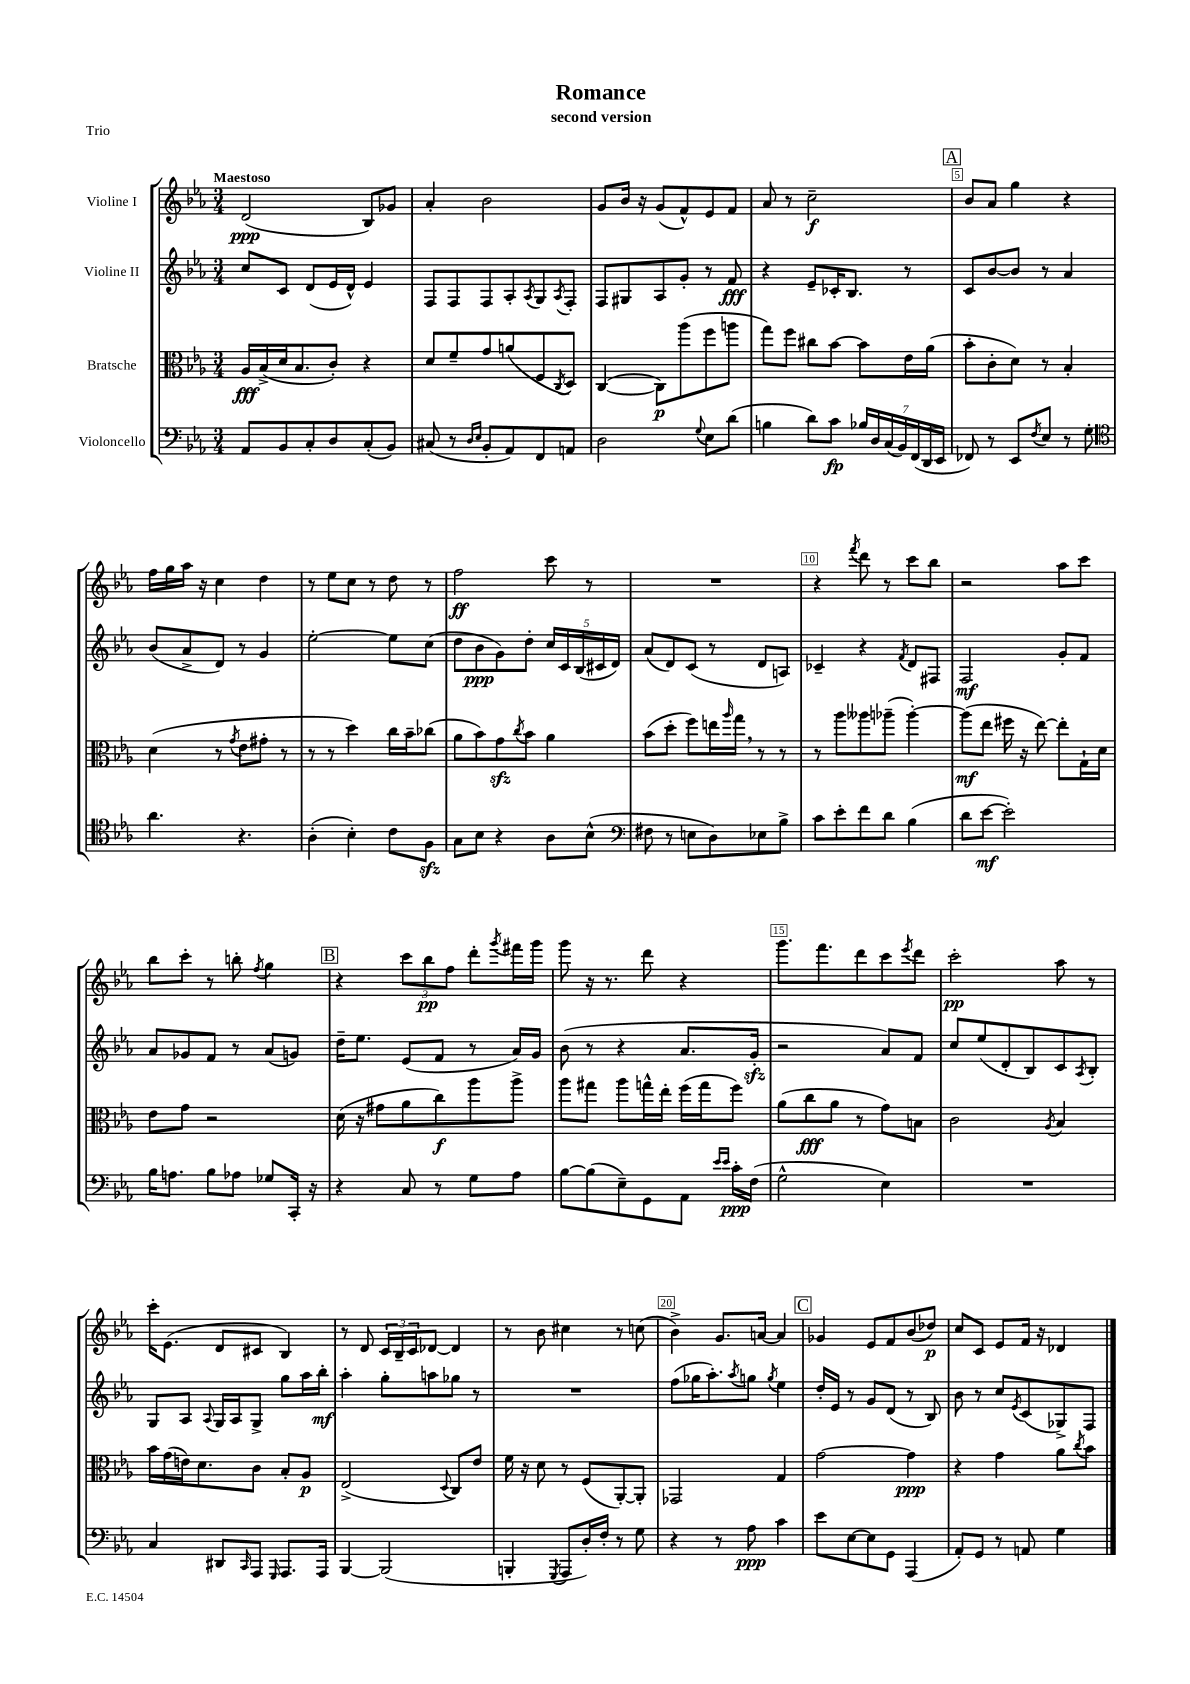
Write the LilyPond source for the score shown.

\header { title = "Romance" subtitle = "second version" piece = "Trio" }
<<
\new StaffGroup <<
\new Staff = "s0" \with { instrumentName = "Violine I" } {
    \clef treble \key ees \major \numericTimeSignature \time 3/4 \tempo "Maestoso"
    d'2\ppp( bes8) ges'8 |
    aes'4-. bes'2 |
    g'8 bes'16 r16 g'8( f'8-^) ees'8 f'8 |
    aes'8 r8 c''2--\f |
    \mark \markup { \box "A" } bes'8 aes'8 g''4 r4 |
    f''16 g''16 aes''16 r16 c''4 d''4 |
    r8 ees''8 c''8 r8 d''8 r8 |
    f''2\ff c'''8 r8 |
    R2. |
    r4 \acciaccatura { f'''8 } d'''8 r8 c'''8 bes''8 |
    r2 aes''8 c'''8 |
    bes''8 c'''8-. r8 b''8-. \acciaccatura { f''8 } g''4 |
    \mark \markup { \box "B" } r4 \tuplet 3/2 { c'''8 bes''8\pp f''8 } d'''8-. \acciaccatura { g'''8 } fis'''16 g'''16 |
    g'''8 r16 r8. d'''8 r4 |
    g'''8. f'''8. d'''8 c'''8 \acciaccatura { ees'''8 } d'''8 |
    c'''2-.\pp aes''8 r8 |
    c'''16-. ees'8.( d'8 cis'8 bes4) |
    r8 d'8 \tuplet 3/2 { c'16 bes16-- c'16 } des'8~ des'4 |
    r8 bes'8 cis''4 r8 c''8( |
    bes'4->) g'8. a'16~ a'4 |
    \mark \markup { \box "C" } ges'4 ees'8 f'8 bes'8( des''8\p) |
    c''8 c'8 ees'8 f'16 r16 des'4 \bar "|." |
}
\new Staff = "s1" \with { instrumentName = "Violine II" } {
    \clef treble \key ees \major \numericTimeSignature \time 3/4
    c''8 c'8 d'8( ees'16 d'16-^) ees'4 |
    f8 f8 f8 aes8-. \acciaccatura { aes8 } g8 \acciaccatura { aes8 } f8-. |
    f8 gis8 aes8 g'8-. r8 f'8\fff |
    r4 ees'8-- ces'16-. bes8. r8 |
    \mark \markup { \box "A" } c'8 bes'8~ bes'8 r8 aes'4 |
    bes'8( aes'8-> d'8) r8 g'4 |
    ees''2~-. ees''8 c''8( |
    d''8 bes'8\ppp g'8) d''8-. \tuplet 5/4 { c''16 c'16 bes16( cis'16 d'16) } |
    aes'8( d'8) c'8( r8 d'8 a8) |
    ces'4-- r4 \acciaccatura { f'8 } d'8 fis8 |
    f2\mf g'8-. f'8 |
    aes'8 ges'8 f'8 r8 aes'8( g'8) |
    \mark \markup { \box "B" } d''16-- ees''8. ees'8( f'8 r8 aes'16) g'16 |
    bes'8( r8 r4 aes'8. g'16-.\sfz |
    r2 aes'8) f'8 |
    c''8 ees''8( d'8-. bes8) c'8 \acciaccatura { aes8 } bes8-. |
    g8 aes8 \appoggiatura { aes8 } g16 aes16 g8-> g''8 aes''16 bes''16-.\mf |
    aes''4-. g''8-. a''8 ges''8 r8 |
    R2. |
    f''8( ges''16 aes''8.-.) \acciaccatura { aes''8 } g''8 \acciaccatura { g''8 } ees''4 |
    \mark \markup { \box "C" } d''16-. ees'16 r8 g'8 d'8( r8 bes8) |
    bes'8 r8 c''8 \acciaccatura { ees'8 } c'8( ges8->) f8 \bar "|." |
}
\new Staff = "s2" \with { instrumentName = "Bratsche" } {
    \clef alto \key ees \major \numericTimeSignature \time 3/4
    aes16\fff bes16->( d'16 bes8. c'8-.) r4 |
    d'8 f'8-- g'8 a'8( f8 \acciaccatura { c8 } d8) |
    c4~( c8\p) aes''8( f''8 a''8 |
    g''8) f''8 cis''8 bes'8~ bes'8 ees'16 aes'16( |
    \mark \markup { \box "A" } bes'8-. c'8-. d'8) r8 bes4-. |
    d'4( r8 \acciaccatura { g'8 } ees'8 gis'8-. r8 |
    r8 r8 d''4) c''16 bes'16-- ces''8( |
    aes'8 bes'8) g'8\sfz \acciaccatura { c''8 } bes'8 aes'4 |
    bes'8( d''8-. f''8) e''16 \grace { aes''16 } g''16 \breathe r8 r8 |
    r8 aes''8 aeses''8 aes''8--( aes''4~-.) |
    aes''8\mf( ees''8 fis''16 r16 ees''8~) ees''8-. g16-! d'16 |
    ees'8 g'8 r2 |
    \mark \markup { \box "B" } d'16( r16 gis'8 aes'8 c''8\f) aes''8 aes''8-> |
    aes''8 gis''8 aes''8 g''16-^ ees''16-. f''16( g''16 f''8) |
    aes'8( c''8\fff aes'8 r8 g'8) b8 |
    c'2 \acciaccatura { aes8 } bes4 |
    bes'16 g'16( e'16) d'8. c'8 bes8-. aes8\p |
    ees2->( \appoggiatura { d8 } c8) ees'8 |
    f'16 r16 d'8 r8 f8( aes,8~-.) aes,8-. |
    ges,2 g4 |
    \mark \markup { \box "C" } g'2~ g'4\ppp |
    r4 g'4 aes'8 \acciaccatura { c''8 } bes'8 \bar "|." |
}
\new Staff = "s3" \with { instrumentName = "Violoncello" } {
    \clef bass \key ees \major \numericTimeSignature \time 3/4
    aes,8 bes,8 c8-. d8 c8-.( bes,8) |
    cis8( r8 \grace { d16 ees16 } bes,8-. aes,8) f,8 a,8 |
    d2 \appoggiatura { g8 } ees8 d'8( |
    b4 d'8) c'8\fp \tuplet 7/4 { bes16 d16 c16( bes,16) f,16( d,16 ees,16 } |
    \mark \markup { \box "A" } fes,8) r8 ees,8 \acciaccatura { f8 } ees8 r8 g8-. |
    \clef tenor aes'4. r4. |
    aes4-.( bes4-.) c'8 f8\sfz |
    g8 bes8 r4 aes8 bes8-^( |
    \clef bass fis8 r8 e8 d8) ees8 bes8-> |
    c'8 ees'8-. f'8 d'8 bes4( |
    d'8 ees'8~\mf ees'2-.) |
    bes16 a8. bes8 aes8 ges8 c,16-. r16 |
    \mark \markup { \box "B" } r4 c8 r8 g8 aes8 |
    bes8~ bes8( ees8--) g,8 aes,8 \grace { ees'16 ees'16 } c'16-.\ppp f16( |
    g2-^ ees4) |
    R2. |
    c4 dis,8 \grace { c,16 } aes,,8 \grace { g,,16 } aes,,8. aes,,16 |
    bes,,4~ bes,,2( |
    b,,4-. \acciaccatura { g,,8 } aes,,8 d16-.) f16-. r8 g8 |
    r4 r8 aes8\ppp c'4 |
    \mark \markup { \box "C" } ees'8 ees8~ ees8 g,8 aes,,4( |
    aes,8-.) g,8 r8 a,8 g4 \bar "|." |
}
>>
>>
\layout { \context { \Score \override BarNumber.break-visibility = ##(#f #t #t) barNumberVisibility = #(every-nth-bar-number-visible 5) \override BarNumber.stencil = #(make-stencil-boxer 0.1 0.3 ly:text-interface::print) } }
